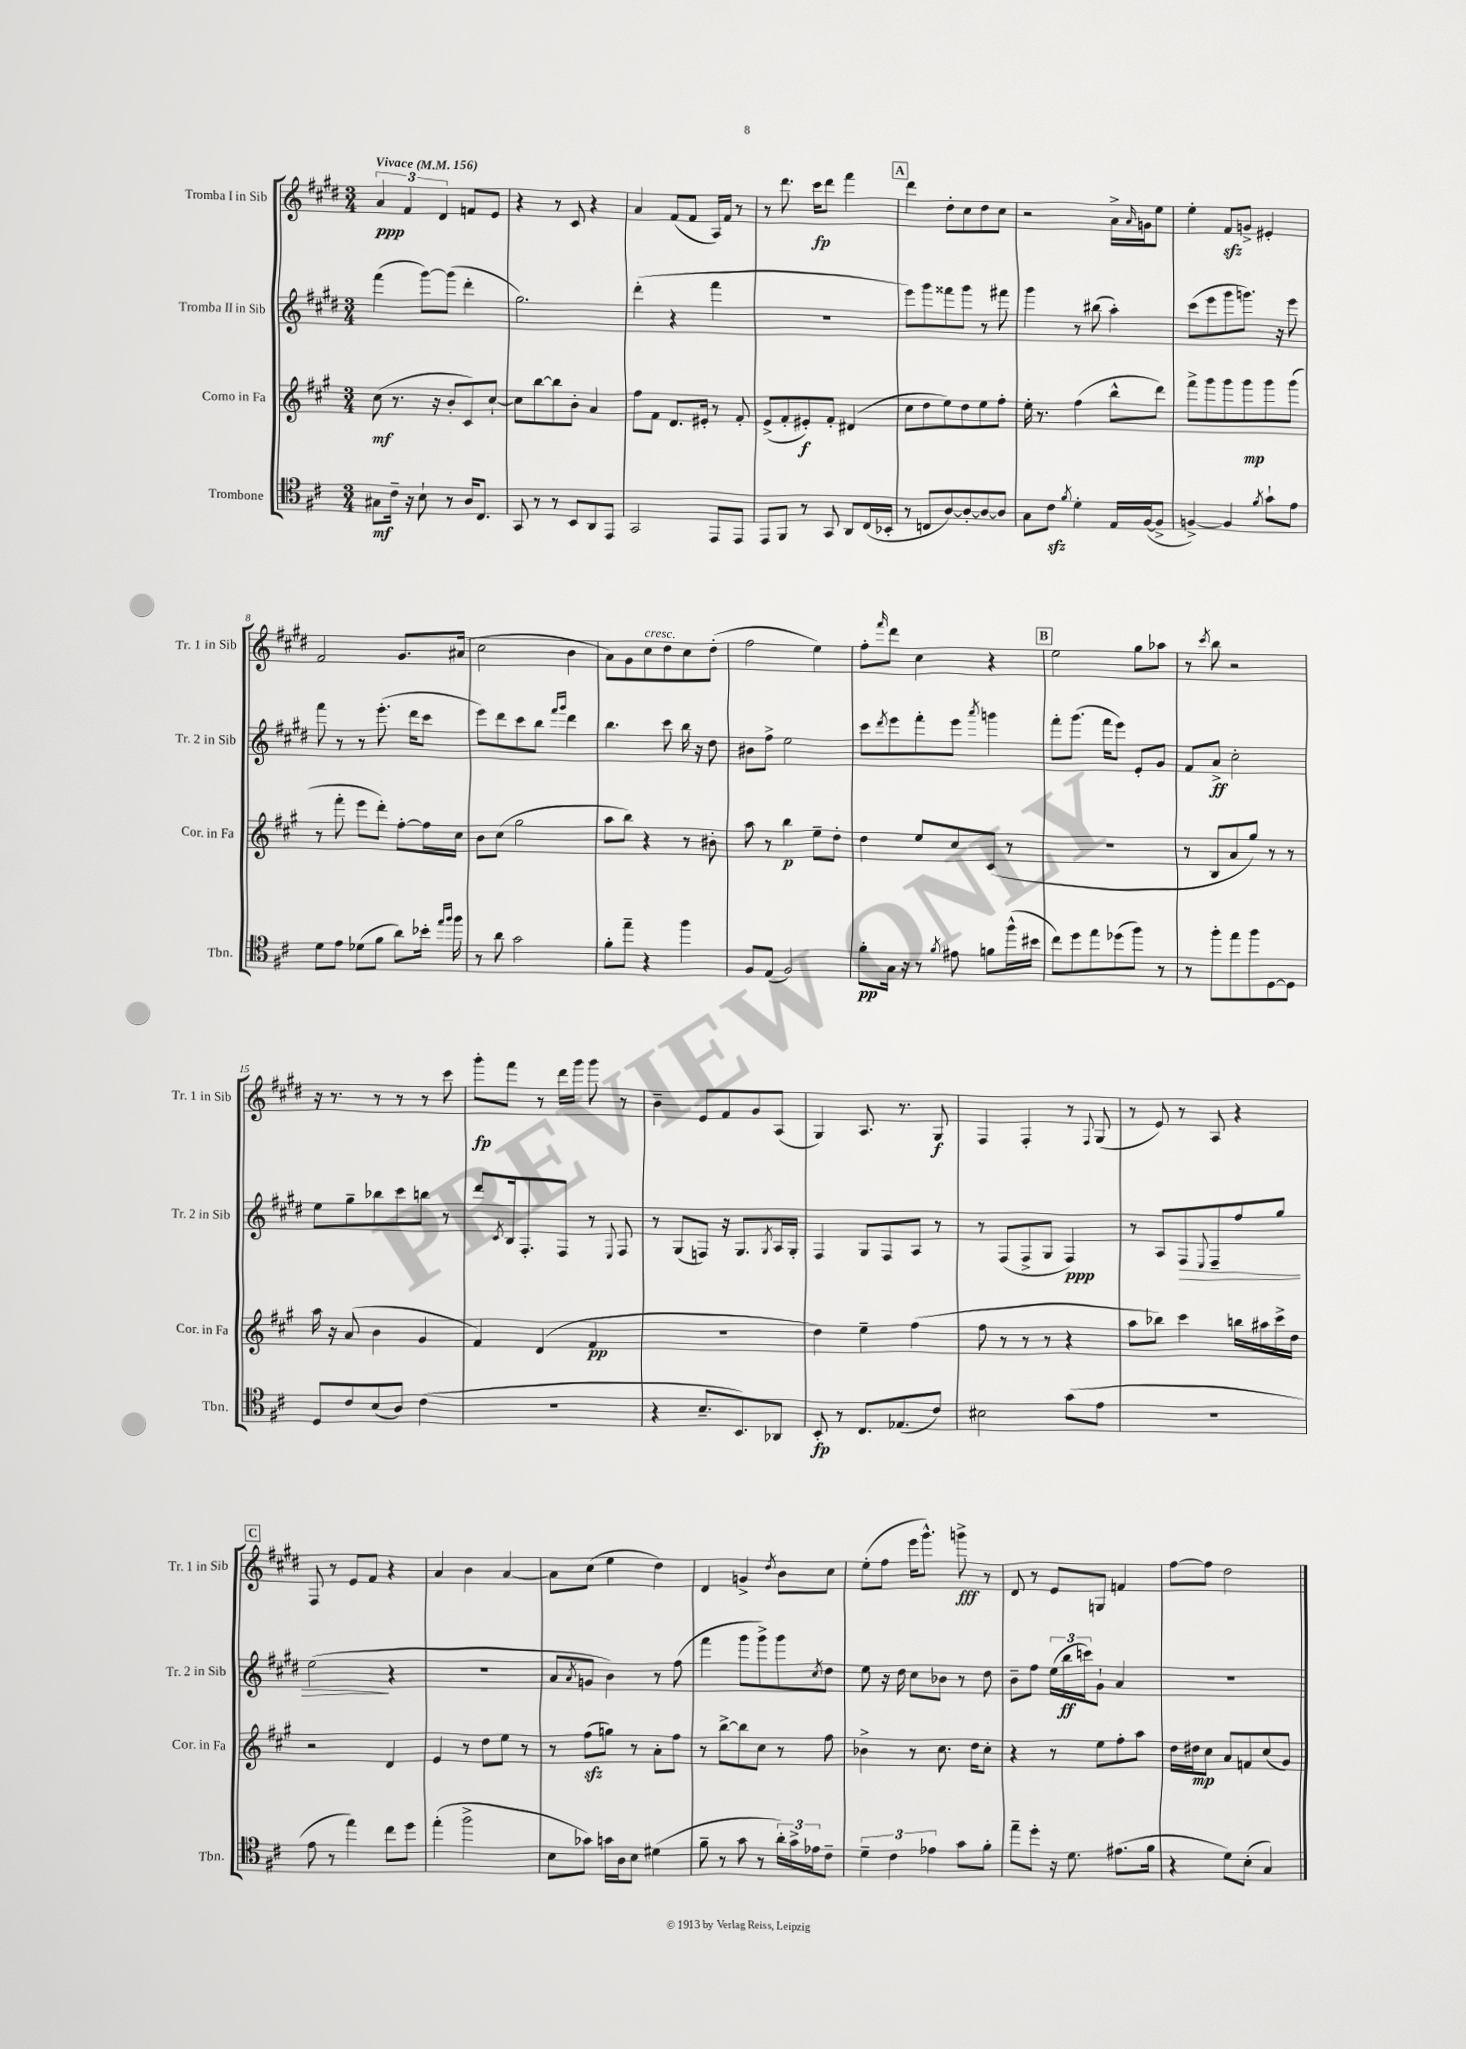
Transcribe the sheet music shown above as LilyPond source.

<<
\new StaffGroup <<
\new Staff = "s0" \with { instrumentName = "Tromba I in Sib" shortInstrumentName = "Tr. 1 in Sib" } {
    \clef treble \key e \major \numericTimeSignature \time 3/4 \tempo "Vivace" 4 = 156
    \tuplet 3/2 { a'4\ppp fis'4 dis'4 } f'8 e'8 |
    r4 r8 cis'8 r4 |
    a'4 fis'8( fis'8 a16) fis'16 r8 |
    r8 dis'''8. cis'''16\fp dis'''8 fis'''4 |
    \mark \markup { \box "A" } dis'''4 dis''8-. cis''8 dis''8 cis''8 |
    r2 a'16-> \grace { a'16 } g'16 e''8 |
    e''4-. fis'8\sfz g'8-> eis'4-. |
    fis'2 gis'8. ais'16( |
    cis''2 b'4 |
    a'8) gis'8 cis''8^\markup { \italic "cresc." } dis''8 cis''8 dis''8-.( |
    fis''2 e''4) |
    fis''8-. \grace { fis'''16 } dis'''8 cis''4 r4 |
    \mark \markup { \box "B" } e''2 gis''8 aes''8 |
    r8 \acciaccatura { cis'''8 } b''8 r2 |
    r16 r8. r8 r8 r8 cis'''8 |
    gis'''8-.\fp fis'''8 r8 dis'''16 gis'''16 gis'''8 r8 |
    b'4-- e'8 fis'8 gis'8 a8( |
    gis4) a8. r8. gis8\f |
    fis4 fis4-. r8 \appoggiatura { fis8 } gis8( |
    r8 e'8) r8 a8 r4 |
    \mark \markup { \box "C" } fis8 r8 e'8 fis'8 r4 |
    a'4 b'4 a'4~ |
    a'8 cis''8( e''4 dis''4) |
    dis'4 g'4-> \acciaccatura { dis''8 } b'8 cis''8 |
    e''8-.( fis''8 e'''16 gis'''8.-^) g'''8->\fff r8 |
    dis'8 r8 e'8 g8 f'4 |
    fis''8~ fis''8 dis''2 \bar "|." |
}
\new Staff = "s1" \with { instrumentName = "Tromba II in Sib" shortInstrumentName = "Tr. 2 in Sib" } {
    \clef treble \key e \major \numericTimeSignature \time 3/4
    fis'''4( gis'''8~) gis'''8( dis'''4-. |
    gis''2.) |
    dis'''4-.( r4 fis'''4 |
    R2. |
    \mark \markup { \box "A" } e'''8) gis'''8 fisis'''8 gis'''8 r8 fis'''8 |
    gis'''4 r8 bis''8( a''4-.) |
    cis'''8( e'''8 gis'''8 g'''8.) r16 e'''8 |
    fis'''8 r8 r8 e'''8.-.( dis'''16 cis'''8 |
    e'''8) dis'''8 cis'''8 b''8 \grace { fis'''16 gis'''16 } dis'''4 |
    b''4. cis'''8 b''16 r16 dis''8 |
    bis'8 fis''8-> e''2 |
    cis'''8 \acciaccatura { dis'''8 } e'''8 fis'''8-. e'''8 \acciaccatura { a'''8 } g'''4 |
    \mark \markup { \box "B" } fis'''8-. gis'''8.( fis'''16 e'''8) e'8-. gis'8 |
    fis'8 a'8->\ff cis''2-. |
    e''8 gis''8-- bes''8 cis'''8 b''8 r8 |
    dis'''8 \acciaccatura { cis'8 } b16 fis8.-. fis8 r8 \appoggiatura { e8 } fis8 |
    r8 gis8( f8) r16 gis8. \acciaccatura { gis8 } a16 gis16-. |
    fis4 gis8 fis8 a8 r8 |
    r8 fis8( fis8-> gis8 fis4\ppp) |
    r8 a8 fis8\> \appoggiatura { e8 } fis8-- fis''8 gis''8 |
    \mark \markup { \box "C" } e''2\!( r4 |
    R2. |
    a'8 \acciaccatura { a'8 } g'8 b'4) r8 fis''8( |
    fis'''4 gis'''8 gis'''8->) gis'''8 \acciaccatura { cis''8 } dis''8 |
    e''8 r16 dis''16 cis''8 bes'8 r8 dis''8 |
    b'8-- fis''8 \tuplet 3/2 { e''16( b''16\ff c'''16) } gis'8-! a'4 |
    r2. \bar "|." |
}
\new Staff = "s2" \with { instrumentName = "Corno in Fa" shortInstrumentName = "Cor. in Fa" } {
    \clef treble \key a \major \numericTimeSignature \time 3/4
    cis''8\mf( r8. r16 b'8-. cis'8) cis''8~-! |
    cis''8 b''8~ b''8 b'8-. a'4 |
    fis''8 fis'8 d'8. eis'16-. r8 fis'8-. |
    e'8->( fis'8-. eis'8-.\f) fis'8-. dis'4( |
    \mark \markup { \box "A" } cis''8 d''8 e''8) d''8 e''8 fis''8-. |
    e''16-. r8. fis''4( b''8-^ d'''8) |
    fis'''8-> gis'''8 gis'''8 gis'''8\mp gis'''8 gis'''8( |
    r8 fis'''8-. e'''8 d'''8-.) fis''8~-. fis''16 cis''16 |
    b'8 cis''8( gis''2 |
    a''8 b''8) r4 r8 bis'8-. |
    a''8 r8 b''4\p e''8-- d''8-. |
    d''4 e''8 cis''8 cis'8( r8 |
    \mark \markup { \box "B" } R2. |
    r8 b8 a'8 gis''8) r8 r8 |
    a''16 r16 a'8( b'4 gis'4 |
    fis'4) d'4( fis'4\pp |
    R2. |
    d''4) e''4-- fis''4( |
    fis''8 r8 r8 r8 r4 |
    a''8 bes''8) cis'''4 b''16 ais''16 cis'''16-> d''16 |
    \mark \markup { \box "C" } r2 d'4 |
    e'4 r8 d''8 e''8 r8 |
    r8 fis''8\sfz( g''8) r8 a'8-. fis''8 |
    r8 b''8~-> b''8 cis''8 r8 fis''8 |
    bes'4-> r8 cis''8. d''16 cis''8-. |
    r4 r8 e''8 fis''8-. a''8 |
    d''16 dis''16\mp cis''8 a'8 f'8 cis''8( gis'8) \bar "|." |
}
\new Staff = "s3" \with { instrumentName = "Trombone" shortInstrumentName = "Tbn." } {
    \clef tenor \key d \major \numericTimeSignature \time 3/4
    gis8\mf cis'16-- r16 b8-! r8 a16 cis8. |
    g,8 r8 r8 b,8 a,8 e,8 |
    g,2 e,8 e,8 |
    e,8 fis,8 r8 g,8 a,8 cis16( bes,16-. |
    \mark \markup { \box "A" } r8 c8 a8~) a8~-. a8~ a8 |
    g8 cis'8\sfz \acciaccatura { fis'8 } d'4-. e16 fis16~( fis8-> |
    f4~->) f4 \acciaccatura { fis'8 } g'8-! e'8 |
    d'8 e'8 des'8( fis'8 a'8) bes'16-. \grace { e''16 fis''16 } fis''16 |
    r8 a'8 g'2 |
    fis'8-. e''8-- r4 fis''4 |
    fis8 e8( fis2) |
    fis'8-.\pp g16 r16 r8 \acciaccatura { fis'8 } eis'8 f'8 fis''16-^( bis'16 |
    \mark \markup { \box "B" } cis''8) d''8 e''8 des''8( fis''8) r8 |
    r8 fis''8-. e''8 fis''8 d8~ d8 |
    d8 cis'8 b8( a8) cis'4( |
    R2. |
    r4 b8.-- b,8.) aes,8 |
    b,8-.\fp r8 cis8. ees8.( cis'8) |
    bis2 g'8( e'8 |
    R2. |
    \mark \markup { \box "C" } e'8 r8 e''4) cis''8 d''8 |
    e''4-.( fis''2-> |
    b8 ges'8) g'16 a16 b8 dis'4( |
    fis'8-- r8 g'8 r8 \tuplet 3/2 { a'16-.) g'16-> ees'16 } cis'8-- |
    \tuplet 3/2 { d'4-- cis'4 ees'4 } g'8 fis'8-. |
    e''8-- d''8-. r16 d'8. eis'8.( fis'16 |
    r4 d'8) b8-.( g4) \bar "|." |
}
>>
>>
